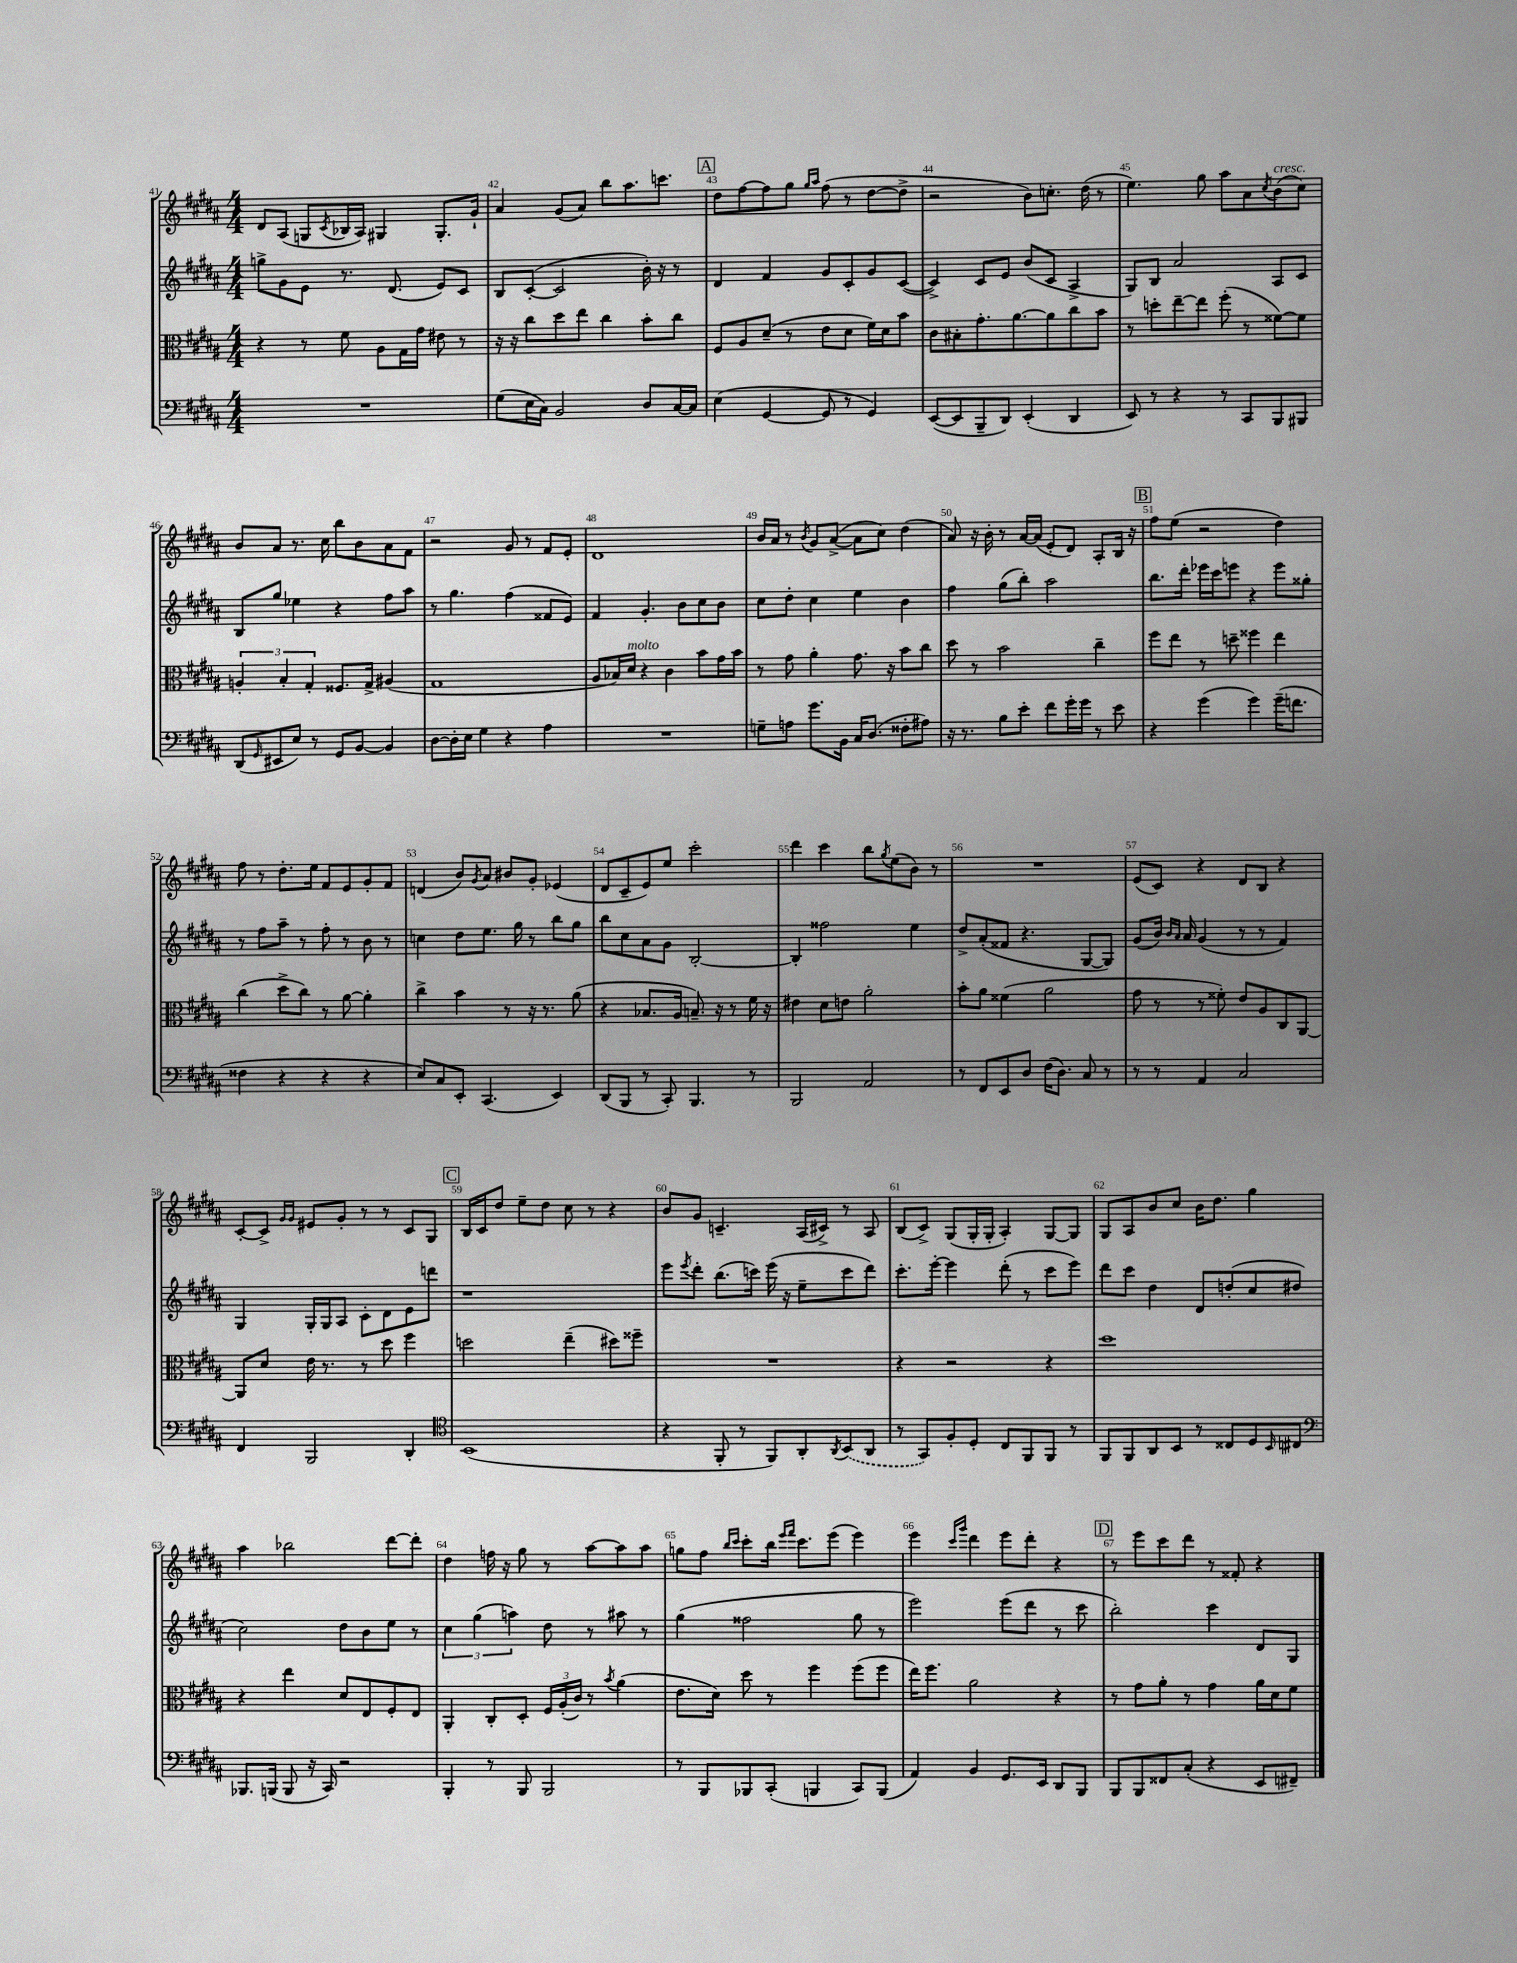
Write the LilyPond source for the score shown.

<<
\new StaffGroup <<
\new Staff = "s0" {
    \clef treble \key b \major \numericTimeSignature \time 4/4
    dis'8 ais8( g8 \acciaccatura { cis'8 } bes16 ais16) gis4 gis8.-. gis'16-! |
    ais'4 gis'8( ais'8) b''8 ais''8. c'''8. |
    \mark \markup { \box "A" } dis''8 fis''8~ fis''8 gis''8 \grace { gis''16 ais''16 } fis''8( r8 dis''8~ dis''8-> |
    r2 b'8) c''8.-. dis''16( r8 |
    e''4.) gis''8 ais''8 ais'8 \acciaccatura { cis''8 } b'8^\markup { \italic "cresc." }( cis''8) |
    b'8 ais'8 r8. cis''16 b''8 b'8 ais'8 fis'8 |
    r2 gis'8 r8 fis'8 e'8-. |
    dis'1 |
    b'16 ais'16 r8 \acciaccatura { b'8 } gis'8 ais'8~->( ais'8 cis''8) dis''4( |
    ais'8) r16 b'16-. r8 ais'16~ ais'16( e'8-. dis'8) ais8-. b16 r16 |
    \mark \markup { \box "B" } fis''8 e''8( r2 dis''4) |
    fis''8 r8 dis''8.-. e''16 fis'8 e'8 gis'8-. fis'8 |
    d'4( b'8) \acciaccatura { gis'8 } ais'8 bis'8 gis'8-. ees'4( |
    dis'8 cis'8-- e'8) e''8 cis'''2-. |
    dis'''4 cis'''4 b''8 \acciaccatura { gis''8 } e''8( b'8) r8 |
    R1 |
    e'8( cis'8) r4 dis'8 b8 r4 |
    cis'8~-. cis'8-> \grace { gis'16 gis'16 } eis'8 gis'8-. r8 r8 cis'8 gis8 |
    \mark \markup { \box "C" } b16 cis'16 dis''8 e''8-- dis''8 cis''8 r8 r4 |
    b'8 gis'8 c'4.-- ais16( cis'16->) r8 ais8 |
    b8( cis'8->) gis8( gis16-. gis16-. ais4-.) gis8~ gis8 |
    gis8 ais8 b'8 cis''8 b'16 dis''8. gis''4 |
    ais''4 bes''2 dis'''8~ dis'''8-. |
    dis''4 f''16 r16 gis''8 r8 ais''8~ ais''8 ais''8 |
    g''8 fis''8 \grace { b''16 cis'''16 } cis'''8-. b''16 \grace { e'''16 fis'''16 } cis'''8. e'''8( e'''4) |
    e'''4 \grace { cis'''16 gis'''16 } dis'''4 e'''8 dis'''8-. r4 |
    \mark \markup { \box "D" } r8 e'''8 cis'''8 dis'''8 r8 fisis'8-. r4 \bar "|." |
}
\new Staff = "s1" {
    \clef treble \key b \major \numericTimeSignature \time 4/4
    g''8-> gis'8 e'8 r8. dis'8.( e'8) cis'8 |
    b8 cis'8~-.( cis'2 b'16-.) r16 r8 |
    \mark \markup { \box "A" } dis'4 fis'4 gis'8 cis'8-. gis'8 cis'8~( |
    cis'4->) cis'8 e'8 b'8( cis'8 ais4-> |
    gis8) b8 ais'2 ais8 cis'8 |
    b8 gis''8 ees''4 r4 fis''8 ais''8 |
    r8 gis''4. fis''4( fisis'8 e'8) |
    fis'4 gis'4.-. b'8 cis''8 b'8 |
    cis''8 dis''8-. cis''4 e''4 b'4 |
    fis''4 gis''8( b''8-.) ais''2 |
    \mark \markup { \box "B" } b''8. dis'''16-. ees'''16 cis'''16 e'''8 r4 e'''8 gisis''8-. |
    r8 fis''8 ais''8-- r8 fis''8-. r8 b'8 r8 |
    c''4 dis''8 e''8. gis''16 r8 b''8 gis''8 |
    b''8 cis''8 ais'8 gis'8 b2~-. |
    b4-. fisis''2 e''4 |
    dis''8-> ais'8-.( fisis'8 r4. gis8~ gis8) |
    gis'8( b'16) \grace { b'16 ais'16 } ais'16 gis'4( r8 r8 fis'4) |
    gis4 gis16-. gis16 ais8 cis'8-. dis'8 e'8 d'''8 |
    \mark \markup { \box "C" } r1 |
    e'''8 \acciaccatura { e'''8 } dis'''8-. b''8.( c'''16) e'''16( r16 e''8-- c'''8 dis'''8) |
    cis'''8.-. e'''16~-. e'''4 dis'''8-.( r8 cis'''8 e'''8) |
    dis'''8 cis'''8 dis''4 dis'8 d''8-.( cis''8 dis''8 |
    cis''2) dis''8 b'8 e''8 r8 |
    \tuplet 3/2 { cis''4 gis''4( a''4) } dis''8 r8 ais''8 r8 |
    gis''4( fisis''2 gis''8 r8 |
    e'''2) e'''8( dis'''8 r8 cis'''8 |
    \mark \markup { \box "D" } b''2-.) cis'''4 dis'8 gis8 \bar "|." |
}
\new Staff = "s2" {
    \clef alto \key b \major \numericTimeSignature \time 4/4
    r4 r8 fis'8 ais8 gis16 gis'16 eis'8 r8 |
    r16 r16 cis''8 dis''8 e''8 cis''4 b'8-. cis''8 |
    \mark \markup { \box "A" } fis8 ais8 dis'8--( r8 e'8 dis'8 fis'16) dis'16 b'8 |
    cis'8 bis8-. gis'8.-. ais'8.~ ais'8 cis''8 b'8 |
    r8 d''8-. e''8~-- e''8 fis''8-.( r8 fisis'8~) fisis'8 |
    \tuplet 3/2 { a4-. b4-. gis4-. } fisis8. gis16-> ais4( |
    gis1 |
    ais8 bes16) dis'16^\markup { \italic "molto" } r4 cis'4 b'8 gis'16 b'16 |
    r8 gis'8 ais'4-. gis'8. r16 b'8 cis''8 |
    dis''8 r8 b'2 cis''4-- |
    \mark \markup { \box "B" } fis''8 e''8 r8 d''8-- fisis''4 e''4 |
    cis''4( dis''8-> cis''8) r8 ais'8~ ais'4-. |
    cis''4-> b'4 r8 r16 r8. ais'8( |
    r4 bes8. ais16 b8.--) r16 r8 fis'16 r16 |
    eis'4 dis'8 e'8 ais'2-. |
    b'8-. ais'8 fisis'4( ais'2 |
    gis'8 r8 r8 fisis'8-.) e'8 ais8 cis8 ais,8~ |
    ais,8 dis'8 e'16 r8. r8 dis''8 fis''4 |
    \mark \markup { \box "C" } d''2 e''4--( dis''8) fisis''8-- |
    R1 |
    r4 r2 r4 |
    dis''1 |
    r4 e''4 dis'8 e8 fis8-. e8 |
    ais,4-. cis8-. dis8-. \tuplet 3/2 { fis16 ais16-.( cis'16) } r8 \acciaccatura { b'8 } ais'4( |
    e'8. dis'16) dis''8 r8 fis''4 fis''8( fis''8 |
    e''16) fis''8. ais'2 r4 |
    \mark \markup { \box "D" } r8 gis'8 ais'8-. r8 gis'4 ais'16 dis'16 fis'8 \bar "|." |
}
\new Staff = "s3" {
    \clef bass \key b \major \numericTimeSignature \time 4/4
    R1 |
    gis8( e16 cis16) b,2 dis8 cis16~ cis16 |
    \mark \markup { \box "A" } e4( gis,4~ gis,8 r8 gis,4) |
    e,8~( e,8 b,,8-- dis,8) e,4-.( dis,4 |
    e,8) r8 r4 r8 cis,8 b,,8 bis,,8 |
    dis,8( \grace { gis,16 } eis,8 e8) r8 gis,8 b,8~ b,4 |
    dis8~ dis16-. e16 gis4 r4 ais4 |
    R1 |
    g8-- a8 gis'8. b,16 cis16 dis8.( fisis8-. ais8) |
    r16 r8. b8 e'8-. fis'8 gis'16-. gis'16 r8 e'8 |
    \mark \markup { \box "B" } r4 gis'4( gis'4) gis'16--( f'8. |
    fisis4 r4 r4 r4 |
    e8) cis8 e,8-. cis,4.( e,4) |
    dis,8( b,,8 r8 cis,8-.) b,,4. r8 |
    b,,2 ais,2 |
    r8 fis,8 e,8 dis8 fis16( dis8.) cis8 r8 |
    r8 r8 ais,4 cis2 |
    fis,4 b,,2 dis,4-. |
    \mark \markup { \box "C" } \clef tenor b,1( |
    r4 fis,8-. r8 fis,8) ais,8-. \acciaccatura { ais,8 } \once \slurDashed b,8( ais,8 |
    r8 gis,8) fis8-. dis8-. cis8 fis,8 fis,8 r8 |
    fis,8 fis,8 ais,8 b,8 r8 cisis8 dis8 \grace { b,16 } cis8 |
    \clef bass bes,,8. b,,16( b,,8 r16 cis,16) r2 |
    b,,4-. r8 b,,8 b,,2 |
    r8 b,,8 bes,,8 cis,8-.( b,,4 cis,8) b,,8( |
    ais,4) b,4 gis,8. e,16 dis,8 b,,8 |
    \mark \markup { \box "D" } b,,8 b,,8 fisis,8 cis8-.( r4 e,8 fis,8--) \bar "|." |
}
>>
>>
\layout { \context { \Score currentBarNumber = #41 \override BarNumber.break-visibility = ##(#f #t #t) barNumberVisibility = #all-bar-numbers-visible } }
